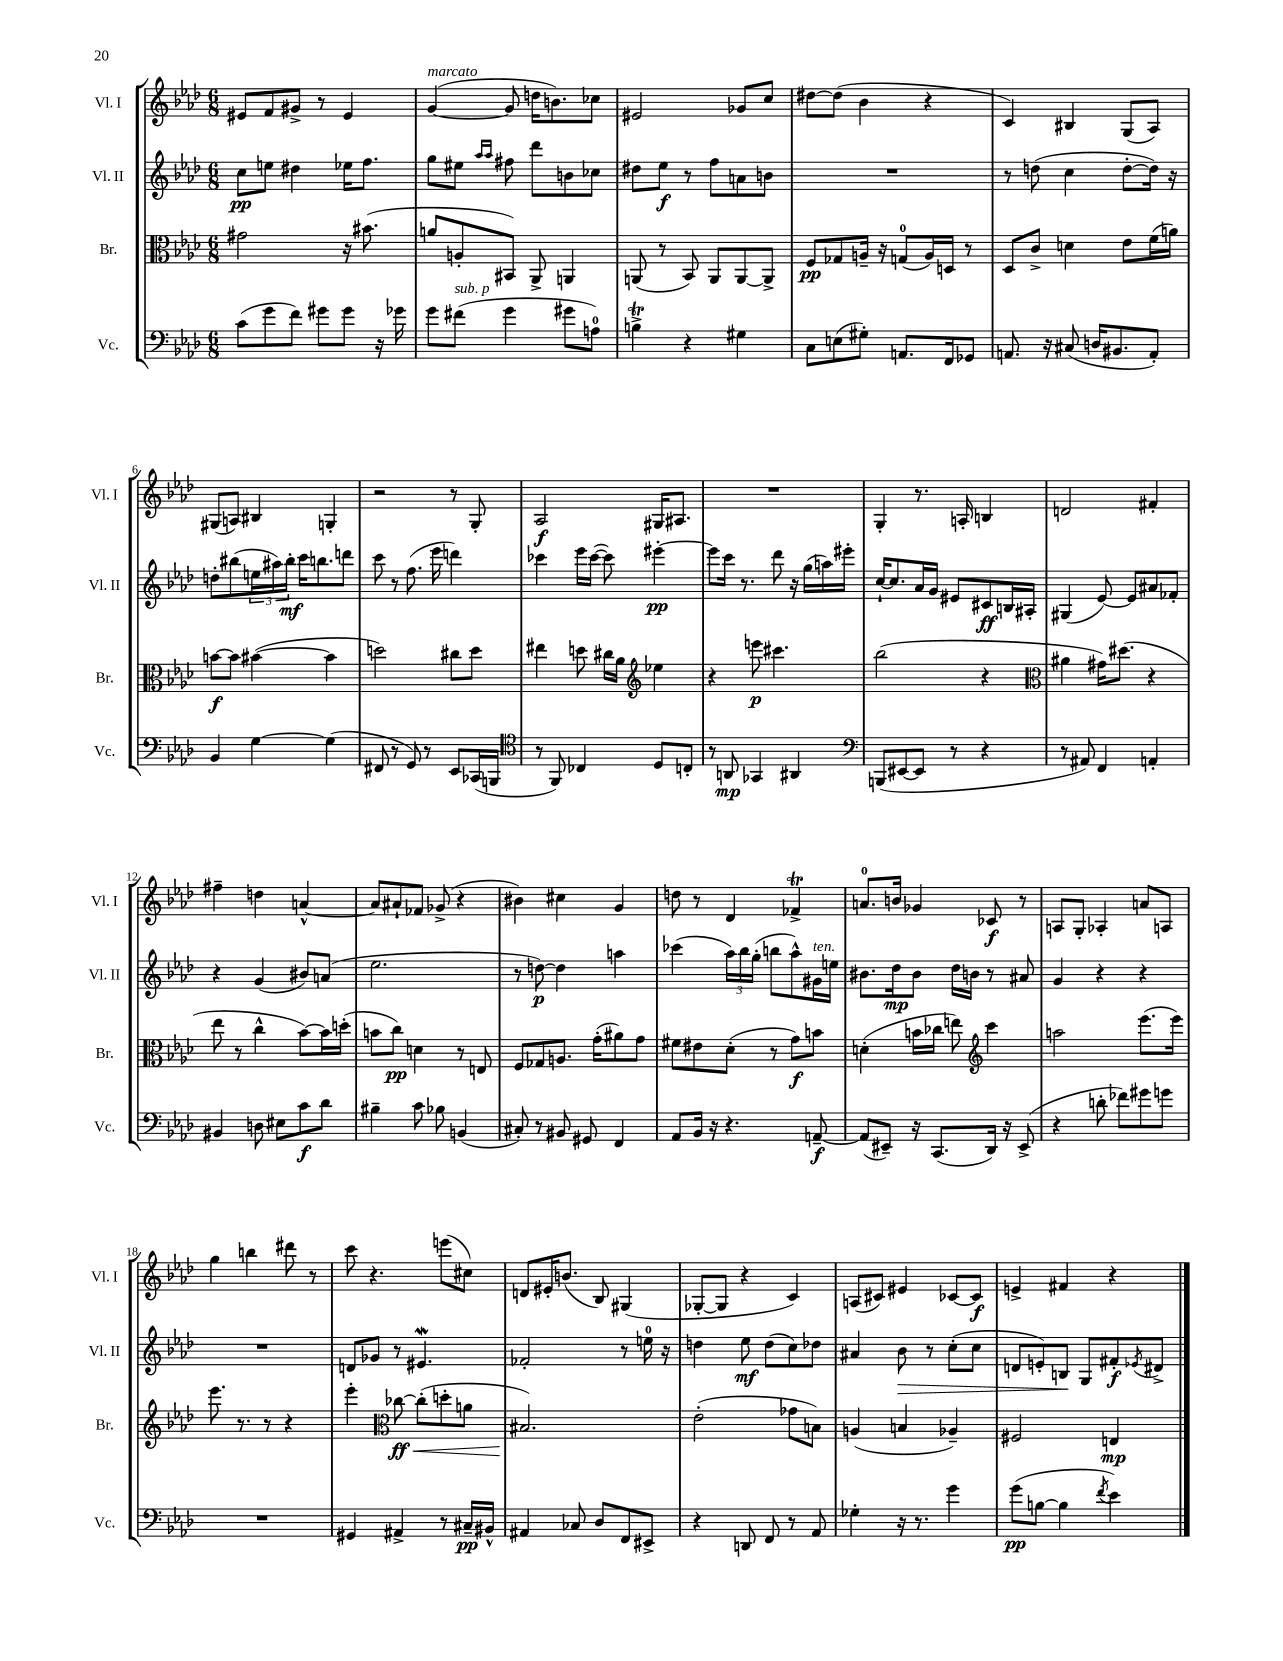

**kern	**kern	**kern	**kern
*staff4	*staff3	*staff2	*staff1
*clefF4	*clefC3	*clefG2	*clefG2
*k[b-e-a-d-]	*k[b-e-a-d-]	*k[b-e-a-d-]	*k[b-e-a-d-]
*M6/8	*M6/8	*M6/8	*M6/8
(8c	2g#	8cc	8e#
8g	.	8ee	8f
8f)	.	4dd#	8g#^
8g#	.	.	8r
8g#	16r	16ee-	4e#
.	(8.b#	8.ff	.
16r	.	.	.
16g-	.	.	.
=	=	=	=
8g	8a	8gg	([4g
(8f#	8A'	8ee#	.
.	.	16qqaa-	.
.	.	16qqaa-	.
4g	8BB#)	8ff#	8g]
.	8AA-^	8ddd-	16dd
.	.	.	8.b)
8g#	4AA	8b	.
8A)	.	8cc-	8cc-
=	=	=	=
4B^	(8AA	8dd#	2e#
.	8r	8ee-	.
4r	8BB-)	8r	.
.	8AA	8ff	.
4G#	[8AA	8a	8g-
.	8AA^]	8b	8cc
=	=	=	=
8C	8F	2.r	[8dd#
(8E	8G-	.	(8dd#]
8G#')	16A~	.	4b-
.	16r	.	.
8.AA	(8G	.	.
.	16A)	.	4r
16FF	16D	.	.
8GG-	8r	.	.
=	=	=	=
8.AA	8D-	8r	4c)
.	8c^	(8dd	.
16r	.	.	.
(8C#	4d	4cc	4B#
16D	.	.	.
8.BB#	.	.	.
.	8e-	[8dd'	(8G
8AA')	(16f	16dd])	8A-)
.	16a)	16r	.
=	=	=	=
4BB-	[8b	8dd'	(8G#
.	8b]	(8bb#	8A)
[4G	([4b#	24ee	4B#
.	.	24aa#)	.
.	.	24bb#'	.
.	.	16ccc	.
.	.	8.bb	.
(4G]	4b#]	.	4G'
.	.	8ddd	.
=	=	=	=
8FF#	2dd)	8ccc	2r
8r	.	8r	.
8GG)	.	(8.ff	.
8r	.	.	.
.	.	16eee-	.
8EE-	8cc#	4ddd)	8r
(16CC-	8dd	.	8G'
16BBB	.	.	.
=	=	=	=
*clefC4	*	*	*
8r	4ee#	4ccc-	2A-
8FF)	.	.	.
4C-	8dd	16eee-	.
.	.	([16ccc-	.
.	16cc#	8ccc-])	.
.	16a-	.	.
*	*clefG2	*	*
8D-	4ee-	[4eee#'	16G#
.	.	.	8.A#
8C'	.	.	.
=	=	=	=
8r	4r	8eee#]	2.r
8AA	.	16ccc	.
.	.	8.r	.
4GG-	8eee	.	.
.	4.ccc#	8ddd-	.
4AA#	.	16r	.
.	.	(16gg	.
.	.	16aa)	.
.	.	16eee#'	.
=	=	=	=
*clefF4	*	*	*
(8BBB	(2bb-	[16cc`	4G'
.	.	8.cc]	.
[8EE#	.	.	.
8EE#]	.	16a-	8.r
.	.	16g	.
8r	.	8e#	.
.	.	.	16A'
4r	4r	8c#	4B
.	.	16B	.
.	.	16A#'	.
=	=	=	=
*	*clefC3	*	*
8r	4a#	(4G#	2d
8AA#)	.	.	.
4FF	16g#)	[8e-)	.
.	(8.dd#	.	.
.	.	8e-]	.
4AA'	4r	8a#	4f#'
.	.	8f-'	.
=	=	=	=
4BB#	8ee-	4r	4ff#~
.	8r	.	.
8D	4cc^^	(4g	4dd
8E#	.	.	.
8c	[8b-)	8b#)	[4a^^
8d-	16b-]	(8a	.
.	(16dd'	.	.
=	=	=	=
4B#~	8b	2.ee-	8a]
.	8cc)	.	8a#`
8c	4d	.	8f-
8B-	.	.	(8g-^
(4BB	8r	.	4r
.	8E	.	.
=	=	=	=
8C#')	8F	8r	4b#)
8r	8G-	[8dd)	.
8BB#	8.A	4dd]	4cc#
8GG#	.	.	.
.	(16g'	.	.
4FF	8a#)	4aa	4g
.	8g	.	.
=	=	=	=
8AA-	8f#	(4ccc-	8dd
16BB-	8e#	.	8r
16r	.	.	.
4.r	(8d-'	24aa-)	4d-
.	.	24bb-	.
.	.	(24gg'	.
.	8r	8bb	.
.	8g)	8aa-^^)	4f-^
[8AA~	8b	16g#	.
.	.	16ee	.
=	=	=	=
(8AA]	(4d'	8.b#	8.a
8EE#~)	.	.	.
.	.	16dd-	16b
16r	16b	8b#	4g-
(8.CC	16cc-	.	.
.	8ee)	16dd-	.
.	.	16b	.
*	*clefG2	*	*
16DD-)	4ccc	8r	8c-
16r	.	.	.
(8EE#^	.	8a#	8r
=	=	=	=
4r	2aa	4g	8A
.	.	.	8G'
8d'	.	4r	4A-'
8f-)	.	.	.
8g#	(8.eee-	4r	8a
8g	.	.	8A
.	16eee-)	.	.
=	=	=	=
2.r	8.eee-	2.r	4gg
.	8.r	.	.
.	.	.	4bb
.	8r	.	.
.	4r	.	8ddd#
.	.	.	8r
=	=	=	=
4GG#	4eee-'	8d	8ccc
.	.	8g-	4.r
*	*clefC3	*	*
4AA#^	[8cc-	8r	.
.	(8cc-']	4.e#	.
8r	8dd'	.	(8eee
16C#~	8a	.	8cc#)
16BB#^^	.	.	.
=	=	=	=
4AA#	2.B#)	2f-'	8d
.	.	.	16e#'
.	.	.	(8.b
8C-	.	.	.
8D-	.	.	8B-)
8FF	.	8r	(4G#
8EE#^	.	16ee	.
.	.	16r	.
=	=	=	=
4r	(2e-'	4dd	[8G-'
.	.	.	8G-]
8DD	.	8ee-	4r
8FF	.	(8dd	.
8r	8g-	8cc)	4c)
8AA-	8B)	8dd-	.
=	=	=	=
4G-'	(4A	4a#	(8A
.	.	.	8c#)
16r	4B	8b-	4e#
8.r	.	.	.
.	.	8r	.
4g	4A-~)	(8cc'	[8c-
.	.	8cc	8c-]
=	=	=	=
(8g	2F#	8d	4e^
[8B	.	8e')	.
4B]	.	8B	4f#
.	.	8G	.
8qf	.	.	.
4e-)	4E	8f#'	4r
.	.	8qe-	.
.	.	8d#^	.
==	==	==	==
*-	*-	*-	*-
